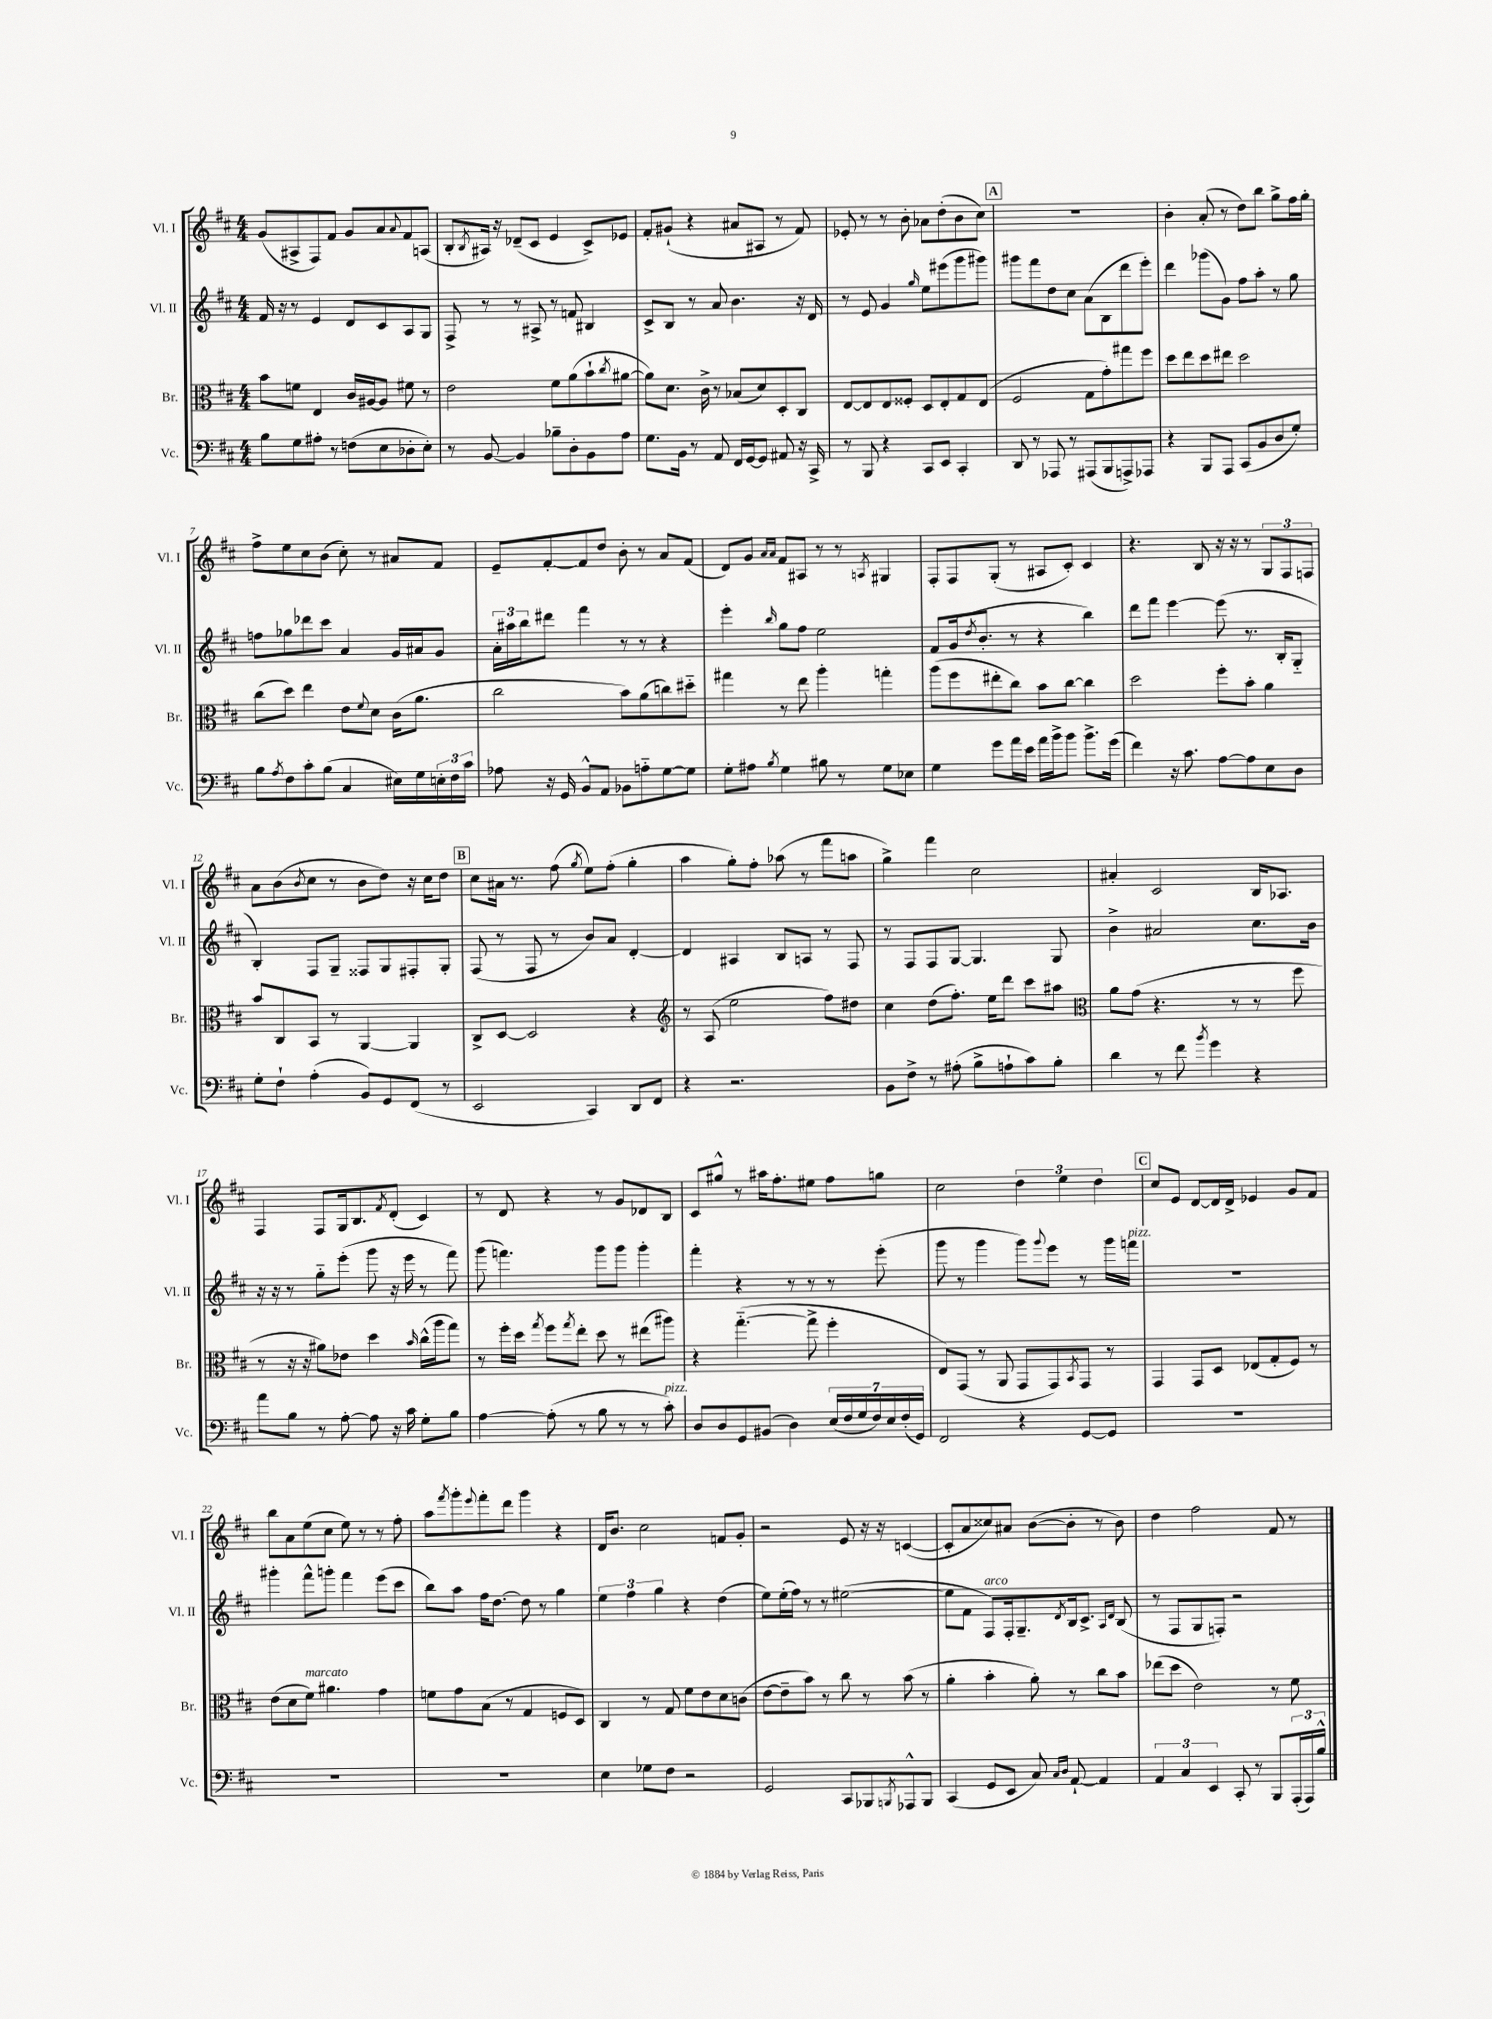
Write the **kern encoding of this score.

**kern	**kern	**kern	**kern
*staff4	*staff3	*staff2	*staff1
*clefF4	*clefC3	*clefG2	*clefG2
*k[f#c#]	*k[f#c#]	*k[f#c#]	*k[f#c#]
*M4/4	*M4/4	*M4/4	*M4/4
8B\L	8b\L	16f#/	(8g/L
.	.	16r	.
8G\	8f\J	8r	8A#^/
8A#'\J	4E/	4e/	8F#/)
8r	.	.	8f#/J
(8F\L	16c#/LL	8d/L	8g/L
.	[16A#/J	.	.
8E\	8A#/]J	8c#/	8a/
.	.	.	8qqa/
8D-'\	8f#\	8A/	8f#/
8E'\J)	8r	8G/J	(8A/J
=	=	=	=
8r	2e\	8F#^/	8B'/L
.	.	.	8qB/
[8BB/	.	8r	16A#/Jk)
.	.	.	16r
4BB/]	.	8r	(8d-~/L
.	.	8A#^/	8c#/J
8B-~\L	8f#\L	8r	4e/
8D'\	(8a\	8f/	.
8BB\	8b`\	4B#/	8c#^/L)
.	8qcc#/	.	.
8A\J	[8a#\J	.	8e-/J
=	=	=	=
8.G\L	8a#\]L)	8c#^/L	8f#'/L
.	8.d\J	8B/J	(8g#`/J
16BB\Jk	.	.	.
8r	.	8r	4r
.	16c#^\	.	.
8AA/	8r	8a/	.
16FF#/LL	(8B-/L	4.b\	8a#/L
[16GG/J	.	.	.
8GG/]J	8d/)	.	8A#/J
8AA#/	8D'/	.	8r
16r	8C#/J	16r	8f#/)
16CC#^/	.	16d/	.
=	=	=	=
8r	[8E/L	8r	8e-'/
8BBB/	8E/]	8e/	8r
4r	8E/	4g/	8r
.	8F##'/J	.	8b'\
.	.	16qqgg/	.
8CC#/L	8D/L	8ee\L	8a-\L
8EE/J	8E'/	(8eee#\	(8dd'\
4CC#'/	8G/	8ggg\	8b\
.	(8E/J	8ggg#\J)	8cc#\J)
=	=	=	=
8DD/	2F#/	8ggg#\L	1r
8r	.	8fff#\	.
8AAA-/	.	8dd\	.
8r	.	8cc#\J	.
(8AAA#/L	8G\L	(8a\L	.
8BBB/	8g'\)	8B\	.
8AAA^/)	8gg#\	8ddd\	.
8AAA-/J	8ff#\J	8eee'\J)	.
=	=	=	=
4r	8dd\L	4ddd\	4b'\
.	8ee\	.	.
8BBB/L	8dd\	(8ggg-\L	(8a'/
8AAA/J	8ee#\J	8g\J)	8r
(8CC#/L	2dd\	8ff#\L	8dd\L)
8BB/	.	8aa'\J	8bb\J
8D/	.	8r	8gg^\L
8G'/J)	.	8gg\	16ff#\L
.	.	.	16gg'\JJ
=	=	=	=
8B\L	(8cc#\L	8ff\L	8ff#^\L
8qA/	.	.	.
8F#\	8dd\J)	8gg-\	8ee\
8c#'\	4ee\	8ddd-\	8cc#\
(8B\J	.	8ccc#\J	(8b\J
4C#/	8e\L	4a/	8cc#'\)
.	8qqf#/	.	.
.	8d\J	.	8r
16E#\LL)	(16c#\LK	16g/LL	8a#/L
16G\	8.a\J	16a#/J	.
24E'\	.	8g/J	8f#/J
24F#\	.	.	.
24c#\JJ	.	.	.
=	=	=	=
8A-\	2cc#\	24a'\LL	8e~/L
.	.	24aa#\	.
.	.	24bb\J	.
16r	.	8ddd#\J	[8f#'/
16GG/	.	.	.
8BB^^/L	.	4fff#\	8f#/]
8AA/J	.	.	8dd/J
8BB-\L	8b\L)	8r	8b'\
8A'~\	(8a\	8r	8r
[8G\	8cc\)	4r	8a/L
8G\]J	8dd#'~\J	.	(8f#/J
=	=	=	=
8G'\L	4gg#\	4eee'\	8d/L)
8A#\J	.	.	8g/J
.	.	.	16qqa/LL
8qB/	.	16qqbb/	16qqa/JJ
4G\	8r	8gg\L	8f#/L
.	8ee\	8ff#\J	8A#/J
8B#\	4aa'\	2ee\	8r
8r	.	.	8r
.	.	.	8qA/
8G\L	4gg'\	.	4G#/
8E-\J	.	.	.
=	=	=	=
4G\	(8aa\L	8f#/L	8F#'/L
.	8ff#\	(16g/k	8F#/
.	.	8qdd/	.
.	.	8.b'/J	.
8g\L	8ee#'\	.	(8G'/J
16a\L	8cc#\J)	8r	8r
16e\JJ	.	.	.
16a\LL	8b\L	4r	8A#/L
16b^\J	.	.	.
8b\J	[8cc#\J	.	8c#'/J)
8.b^\L	4cc#\]	4bb\)	4c#/
(16g\Jk	.	.	.
=	=	=	=
4f#\)	2dd\	8ddd\L	4.r
.	.	8fff#\J	.
16r	.	[4eee\	.
8.c#\	.	.	.
.	.	.	8B/
[8A\L	8ff#'\L	(8eee\]	16r
.	.	.	16r
8A\]	8b'\J	8.r	8r
8E\	4a\	.	12G/L
.	.	16B'/LK	.
.	.	.	12F#/
8D\J	.	8G'~/J	.
.	.	.	12F/J
=	=	=	=
8G'\L	8b/L	4B'/)	8a\L
8F#`\J	8C#/	.	(8b\
.	.	.	8qb/
(4A'\	8BB/J	8F#/L	8cc#\J
.	8r	8G~/J	8r
8BB/L)	[4AA/	8F##/L	8b\L
8GG/	.	8G/	8dd\J)
(8FF#/J	4AA/]	8F#'/	16r
.	.	.	16cc#\LK
8r	.	8G'/J	8dd\J
=	=	=	=
2EE/	8C#^/L	(8F#/	8cc#\L
.	[8D/J	8r	16a#\Jk
.	.	.	8.r
.	2D/]	8F#/	.
.	.	8r	(8ff#\
.	.	.	8qgg/
4CC#/)	.	8b/L)	8ee\L)
.	.	8a/J	(8ff#'\J
8DD/L	4r	[4d'/	4gg'\
8FF#/J	.	.	.
=	=	=	=
*	*clefG2	*	*
4r	8r	4d/]	4aa\
.	(8A/	.	.
2.r	2ee\	4A#/	8gg'\L)
.	.	.	8ff#'\J
.	.	8B/L	(8aa-\
.	.	8A/J	8r
.	8ff#\L)	8r	8fff#\L
.	8dd#\J	8F#/	8aa\J
=	=	=	=
8BB\L	4cc#\	8r	4gg^\)
8F#^\J	.	8F#/L	.
8r	(8dd\L	8F#/	4fff#\
(8A#'\	8.ff#'\J)	[8G/J	.
8B^\L	.	4.G/]	2cc#\
.	16ee\LK	.	.
8A`\	8ddd\J	.	.
8c#\)	8ccc#\L	.	.
8B'\J	8aa#\J	8G/	.
=	=	=	=
*	*clefC3	*	*
4d\	8a\L	4b^\	4a#'/
.	(8g\J	.	.
8r	4.r	2a#/	2c#/
8f#\	.	.	.
8qb/	.	.	.
4g\	.	.	.
.	8r	.	.
4r	8r	8.cc#\L	16B/LK
.	.	.	8.A-/J
.	8ff#\	.	.
.	.	16b\Jk	.
=	=	=	=
8a\L	8r	16r	4F#/
.	.	16r	.
8B\J	16r	8r	.
.	16r	.	.
8r	8a#\L)	8gg'~\L	8F#/L
[8A'\	8e-\J	(8eee'\J	16G/k
.	.	.	8.B/
8A\]	4dd\	8ggg\	.
.	.	.	8qf#/
16r	.	16r	(8d'/J
16c#\	.	16eee\	.
.	16qqb/	.	.
8G'\L	(16cc#^^\LL	8r	4c#/)
.	16aa\J	.	.
8B\J	8gg\J)	8fff#\)	.
=	=	=	=
[4A\	8r	(8ggg\	8r
.	16ff#'\LL	4.fff\)	8d/
.	16dd\JJ	.	.
.	8qgg/	.	.
(8A'\]	8ff#\L	.	4r
.	8qgg/	.	.
8r	8ee'\J	.	.
8B\	8dd\	8ggg\L	8r
8r	8r	8ggg\J	8g/L
8r	(8ee#\L	4ggg'\	8d-/
8c#'\)	8aa#\J)	.	8B/J
=	=	=	=
8D/L	4r	4fff#'\	8c#/L
8D/	.	.	8gg#^^/J
8GG/	([4.gg'~\	4r	8r
(8BB#/J	.	.	16aa#\LK
.	.	.	8.ff#'\
4D\)	.	8r	.
.	8gg^\]	8r	8ee#\J
(28E/LL	4ff#'\	8r	8ff#\L
28F#/	.	.	.
28G/	.	.	.
28F#/)	.	.	.
.	.	(8eee'\	8gg\J
28E/	.	.	.
(28F#'/	.	.	.
28GG/JJ)	.	.	.
=	=	=	=
2FF#/	8E/L)	8ggg\	2cc#\
.	(8GG/J	8r	.
.	8r	4ggg\	.
.	8AA/	.	.
4r	8GG/L	8ggg\L)	6dd\
.	.	8qqggg/	.
.	8GG/)	8eee\J	.
.	.	.	6ee\
.	8qBB/	.	.
[8GG/L	8GG/J	8r	.
.	.	.	6dd\
8GG/]J	8r	16ggg\LL	.
.	.	16fff\JJ	.
=	=	=	=
1r	4GG/	1r	8cc#/L
.	.	.	8e/J
.	8GG/L	.	[8d/L
.	8D/J	.	16d/]L
.	.	.	16d^/JJ
.	(8E-/L	.	4e-/
.	8G'/	.	.
.	8F#/J)	.	8g/L
.	8r	.	8f#/J
=	=	=	=
1r	(8e\L	4ggg#'\	8bb\L
.	8d\	.	8a\
.	8f#\J)	8fff#^^\L	(8ee\
.	4.a#\	8ggg'\J	8cc#\J
.	.	4fff#\	8ee\)
.	.	.	8r
.	4g\	(8eee\L	8r
.	.	8ccc#\J	8ff#'\
=	=	=	=
1r	8f\L	8bb\L)	8aa\L
.	.	.	8qfff#/
.	8g\	8aa\J	8ggg'\
.	.	.	8qqeee/
.	(8B\J	16ff#\LK	8fff#'\
.	.	[8.dd\J	.
.	8r	.	8ddd\J
.	4G/	8dd\]	4ggg\
.	.	8r	.
.	8F/L	4gg\	4r
.	8D/J)	.	.
=	=	=	=
4E\	4C#/	6ee\	16d/LK
.	.	.	8.b/J
.	.	6ff#\	.
8G-\L	8r	.	2cc#\
.	.	6gg\	.
8F#\J	8G/	.	.
2r	8f#\L	4r	.
.	8e\	.	.
.	8d\	(4dd\	8f/L
.	(8c\J	.	8g'/J
=	=	=	=
2GG/	[8e\L	8ee\L)	2r
.	8e~\]	(16ee'\L	.
.	.	16ff#\JJ)	.
.	8b\J)	8r	.
.	8r	8r	.
8CC#/L	8cc#\	([2ee#\	8e/
8BBB-/	8r	.	16r
.	.	.	16r
8qBBB/	.	.	.
8AAA-^^/	(8b\	.	([4c/
8BBB/J	8r	.	.
=	=	=	=
(4CC#/	4a'\	8ee#\]L	8c'/]L
.	.	8f#\J	8a/
8GG/L	4b'\	8F#/L)	8cc##/)
8EE/J	.	16F#'/k	8a#/J
.	.	8.G~/	.
8C#/)	8a'\)	.	([8b\L
16qqC#/LL	.	.	.
16qqD/JJ	.	8qd/	.
[8AA`/	8r	16B/k	8b'\]J
.	.	8.c#^/J	.
4AA/]	8cc#\L	.	8r
.	.	16qqA/LL	.
.	.	16qqd/JJ	.
.	8b\J	(8B/	8b\)
=	=	=	=
6AA/	(8ee-\L	8r	4dd\
.	8dd\J	8F#/L	.
6C#/	.	.	.
.	2e\)	8G/	2ff#\
6EE/	.	.	.
.	.	8F'/J)	.
8CC#'/	.	2r	.
8r	.	.	.
8BBB/L	8r	.	8f#/
(24AAA'/L	8f#\	.	8r
24AAA/)	.	.	.
24B^^/JJ	.	.	.
==	==	==	==
*-	*-	*-	*-
